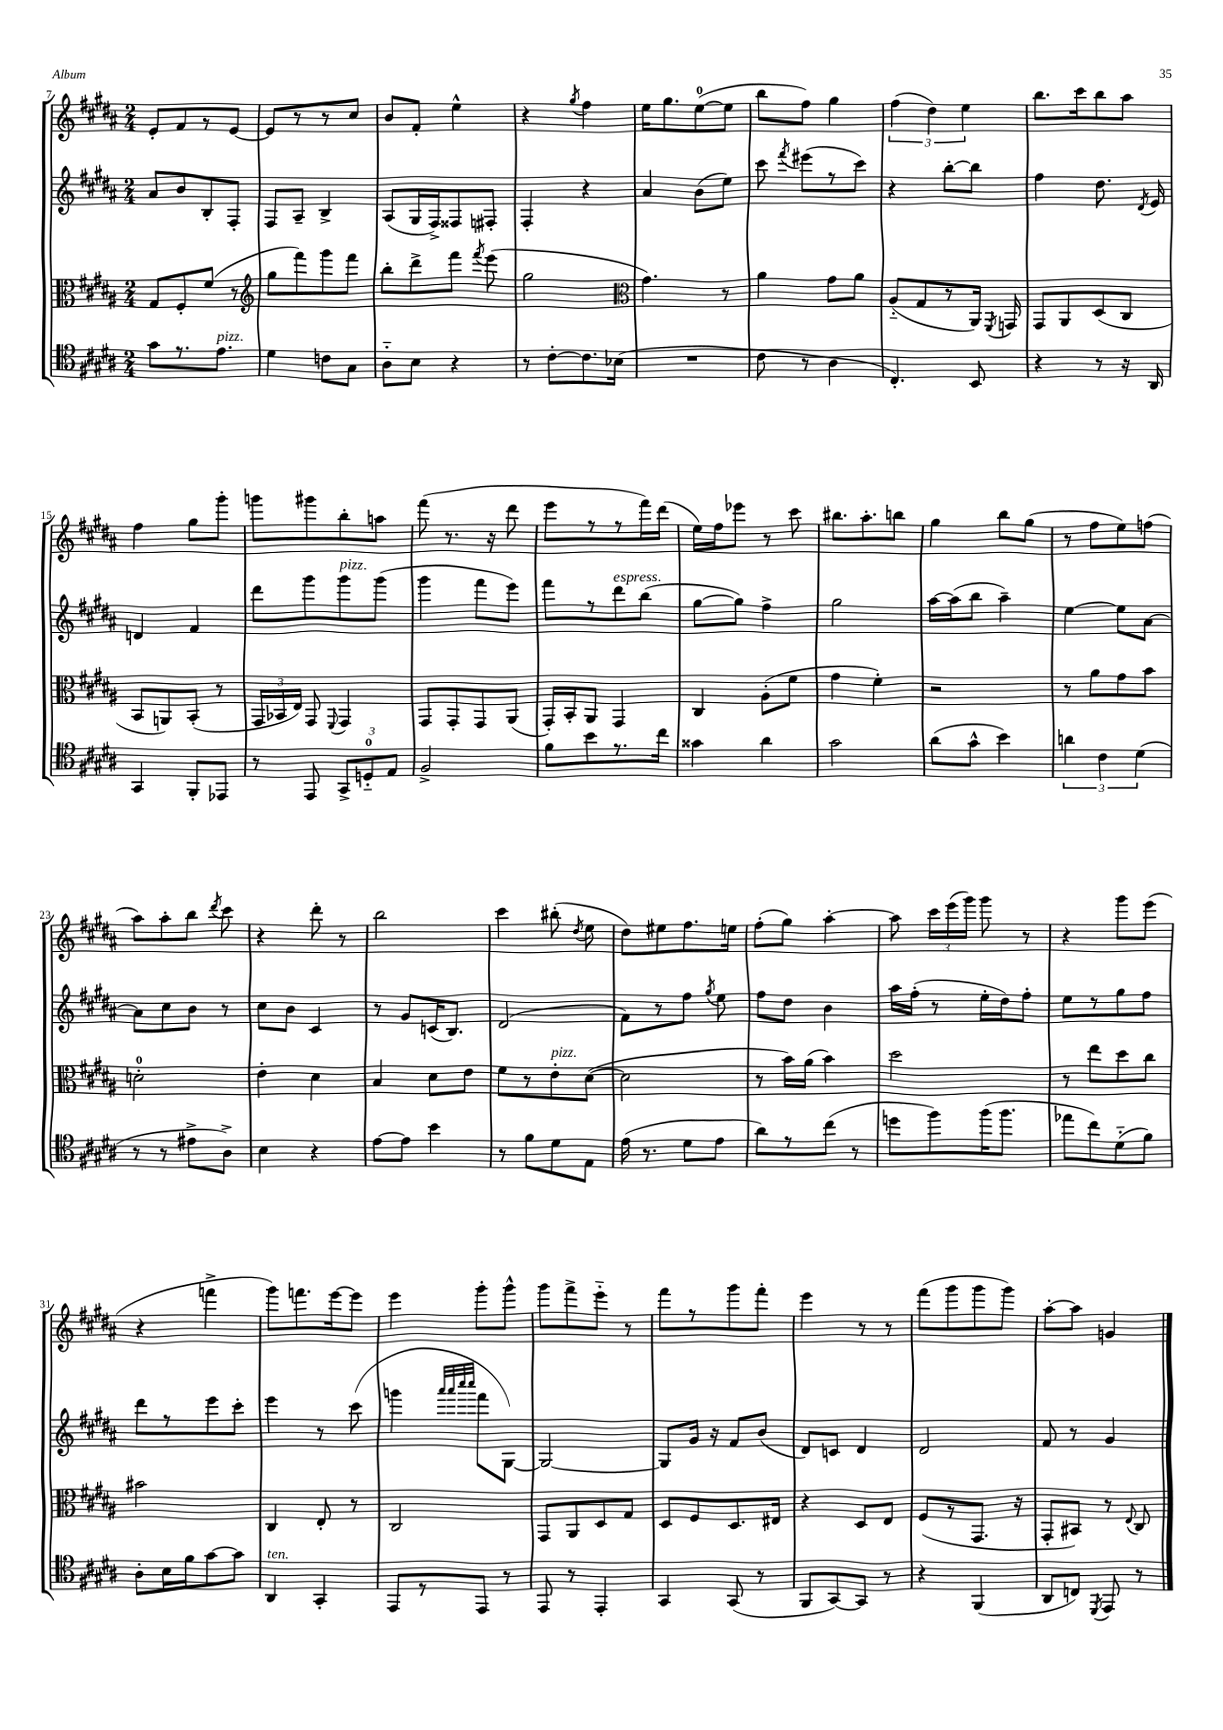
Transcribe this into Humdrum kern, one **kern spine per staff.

**kern	**kern	**kern	**kern
*part4	*part3	*part2	*part1
*staff4	*staff3	*staff2	*staff1
*clefC4	*clefC3	*clefG2	*clefG2
*k[f#c#g#d#a#]	*k[f#c#g#d#a#]	*k[f#c#g#d#a#]	*k[f#c#g#d#a#]
*M2/4	*M2/4	*M2/4	*M2/4
=7	=7	=7	=7
8g#\L	8G#/L	8a#/L	8e'/L
8.r	8F#'/	8b/	8f#/
.	(8f#/J	8B'/	8r
!LO:TX:a:i:t=pizz.	!	!	!
8.e\J	.	.	.
.	8r	8F#'/J	[8e/J
=8	=8	=8	=8
*	*clefG2	*	*
4d#\	8gg#\L	8F#/L	8e/L]
.	8fff#\)	8A#~/J	8r
8cn\L	8ggg#\	4B^/	8r
8G#\J	8fff#\J	.	8cc#/J
=9	=9	=9	=9
8A#\L	8bb'\L	(8A#/L	8b/L
8B\J	8ddd#^\	16G#/L	8f#'/J
.	.	16F#^/J)	.
4r	8fff#\J	8F##X/	4ee^^\
.	8qfff#/	.	.
.	(8eee\	8F#X'/J	.
=10	=10	=10	=10
8r	2gg#\	4F#'/	4r
[8c#'\L	.	.	.
.	.	.	8qgg#/
8.c#\]	.	4r	4ff#\
(16B-X\Jk	.	.	.
=11	=11	=11	=11
*	*clefC3	*	*
2r	4.g#\)	4a#/	16ee\KL
.	.	.	8.gg#\
.	.	(8b\L	([8ee\
.	8r	8ee\J)	8ee\J]
=12	=12	=12	=12
8c#\	4a#\	8ccc#\	8bb\L
.	.	8qfff#/	.
8r	.	(8eee#X\L	8ff#\J)
4A#\	8g#\L	8r	4gg#\
.	8a#\J	8ccc#\J)	.
=13	=13	=13	=13
4.C#'/)	(8A#/L	4r	(6ff#\
.	8G#/	.	.
.	.	.	6dd#\)
.	8r	[8bb'\L	.
.	.	.	6ee\
8BB/	16AA#/Jk)	8bb\J]	.
.	8qFF#/	.	.
.	16GGn/	.	.
=14	=14	=14	=14
4r	8GG#/L	4ff#\	8.bb\L
.	8AA#/	.	.
.	.	.	16ccc#\k
8r	(8D#/	8.dd#\	8bb\
16r	8C#/J	.	8aa#\J
.	.	8qd#/	.
16AA#/	.	16e/	.
!!LO:LB:g=z
=15	=15	=15	=15
4GG#/	8BB/L	4dn/	4ff#\
.	8AAn/)	.	.
8FF#'/L	(8BB'/J	4f#/	8gg#\L
8EE-X/J	8r	.	8ggg#'\J
=16	=16	=16	=16
8r	24GG#/LL	8ddd#\L	8gggn\L
.	24BB-X/	.	.
.	24E/JJ)	.	.
8EE/	8GG#/	8ggg#\	8ggg#X\
.	8qqFF#/	.	.
!	!	!LO:TX:a:i:t=pizz.	!
12GG#^/L	4GG#/	8ggg#\	8bb'\
12Dn/	.	.	.
.	.	(8ggg#\J	8aan\J
12E/J	.	.	.
=17	=17	=17	=17
2F#^/	8GG#/L	4ggg#\	(8fff#\
.	8GG#'/	.	8.r
.	8GG#/	8fff#\L	.
.	.	.	16r
.	(8AA#/J	8eee\J)	8ddd#\
=18	=18	=18	=18
8f#\L	16GG#'/LL)	8fff#\L	8eee\L
.	16BB'/J	.	.
8b\	8AA#/J	8r	8r
!	!	!LO:TX:a:i:t=espress.	!
8.r	4GG#/	8ddd#\	8r
.	.	(8bb\J	16fff#\L)
16cc#\Jk	.	.	(16ddd#\JJ
=19	=19	=19	=19
4g##X\	4C#/	[8gg#\L	16ee\LL)
.	.	.	16ff#\J
.	.	8gg#\J])	8eee-X\J
4a#\	(8A#'\L	4ff#^\	8r
.	8f#\J	.	8ccc#\
=20	=20	=20	=20
2g#\	4g#\	2gg#\	8.bb#X\L
.	.	.	8.aa#'\
.	4f#'\)	.	.
.	.	.	8bbn\J
=21	=21	=21	=21
(8a#\L	2r	[16aa#\LL	4gg#\
.	.	(16aa#\J]	.
8g#^^\J	.	8bb\J	.
4b\)	.	4aa#~\)	8bb\L
.	.	.	(8gg#\J
=22	=22	=22	=22
6an\	8r	[4ee\	8r
.	8a#\L	.	8ff#\L
6c#\	.	.	.
.	8g#\	8ee\L]	8ee\)
(6d#\	.	.	.
.	8b\J	[8a#\J	(8ffn\J
!!LO:LB:g=z
=23	=23	=23	=23
8r	2dn'\	8a#\L]	8aa#\L)
8r	.	8cc#\	8aa#'\
8e#X^\L	.	8b\J	8bb\J
.	.	.	8qddd#/
8A#^\J)	.	8r	8ccc#\
=24	=24	=24	=24
4B\	4e'\	8cc#\L	4r
.	.	8b\J	.
4r	4d#\	4c#/	8ddd#'\
.	.	.	8r
=25	=25	=25	=25
[8e\L	4B/	8r	2bb\
8e\J]	.	8g#/L	.
4b\	8d#\L	(16cn/K	.
.	.	8.B/J)	.
.	8e\J	.	.
=26	=26	=26	=26
8r	8f#\L	(2d#/	4ccc#\
8f#\L	8r	.	.
!	!LO:TX:a:i:t=pizz.	!	!
8d#\	8e'\	.	(8bb#X'\
.	.	.	8qdd#/
8E\J	([8d#\J	.	8ee\
=27	=27	=27	=27
(16e\	2d#\]	8f#\L)	8dd#\L)
8.r	.	.	.
.	.	8r	8ee#X\
8d#\L	.	8ff#\J	8.ff#\
.	.	8qgg#/	.
8e\J	.	8ee\	.
.	.	.	16een\Jk
=28	=28	=28	=28
8a#\L)	8r	8ff#\L	(8ff#'\L
8r	16b\LL)	8dd#\J	8gg#\J)
.	(16a#\JJ	.	.
(8cc#\J	4b\)	4b\	[4aa#'\
8r	.	.	.
=29	=29	=29	=29
8ddn\L	2dd#\	16aa#\LL	8aa#\]
.	.	(16ff#'\JJ	.
8ff#\)	.	8r	24ccc#\LL
.	.	.	(24eee\
.	.	.	24ggg#\JJ)
(16ff#\K	.	16ee'\LL	8ggg#\
8.ff#\J	.	16dd#\J)	.
.	.	8ff#'\J	8r
=30	=30	=30	=30
8ee-X\L	8r	8ee\L	4r
8cc#\)	8ee\L	8r	.
(8d#\	8dd#\	8gg#\	8ggg#\L
8f#\J)	8cc#\J	8ff#\J	(8eee\J
!!LO:LB:g=z
=31	=31	=31	=31
8A#'\L	2b#X\	8ddd#\L	4r
16B\L	.	8r	.
16f#\J	.	.	.
[8g#\	.	8eee\	4fffn^\
8g#\J]	.	8ccc#'\J	.
=32	=32	=32	=32
!LO:TX:a:i:t=ten.	!	!	!
4AA#/	4C#/	4eee\	8ggg#\L)
.	.	.	8.fffn\
4GG#'/	8E'/	8r	.
.	.	.	[16eee\k
.	8r	(8ccc#\	8eee\J]
=33	=33	=33	=33
8EE/L	2C#/	4gggn\	4eee\
8r	.	.	.
.	.	32qqaaa#/LLL	.
.	.	32qqaaa#/	.
.	.	32qqcccc#/	.
.	.	32qqcccc#/JJJ	.
8EE/J	.	8fff#\L	8ggg#'\L
8r	.	[8G#\J)	8ggg#^^\J
=34	=34	=34	=34
8EE/	8GG#/L	2G#/_	8ggg#\L
8r	8AA#/	.	8fff#^\
4EE'/	8D#/	.	8eee\J
.	8G#/J	.	8r
=35	=35	=35	=35
4GG#/	8D#/L	8G#/L]	8fff#\L
.	8F#/	16g#/Jk	8r
.	.	16r	.
(8GG#/	8.D#/	8f#/L	8ggg#\
8r	.	(8b/J	8fff#'\J
.	16E#X/Jk	.	.
=36	=36	=36	=36
8FF#/L	4r	8d#/L)	4eee\
[8GG#/)	.	8cn/J	.
8GG#/J]	8D#/L	4d#/	8r
8r	8E/J	.	8r
=37	=37	=37	=37
4r	(8F#/L	2d#/	(8fff#\L
.	8r	.	8ggg#\
(4FF#/	8.GG#/J	.	8ggg#\
.	.	.	8ggg#\J)
.	16r	.	.
=38	=38	=38	=38
8AA#/L	8GG#'/L	8f#/	[8aa#'\L
8Cn/J)	8BB#X/J)	8r	8aa#\J]
8qDD#/	.	.	.
8EE/	8r	4g#/	4gn/
.	8qqE/	.	.
8r	8C#/	.	.
==	==	==	==
*-	*-	*-	*-
